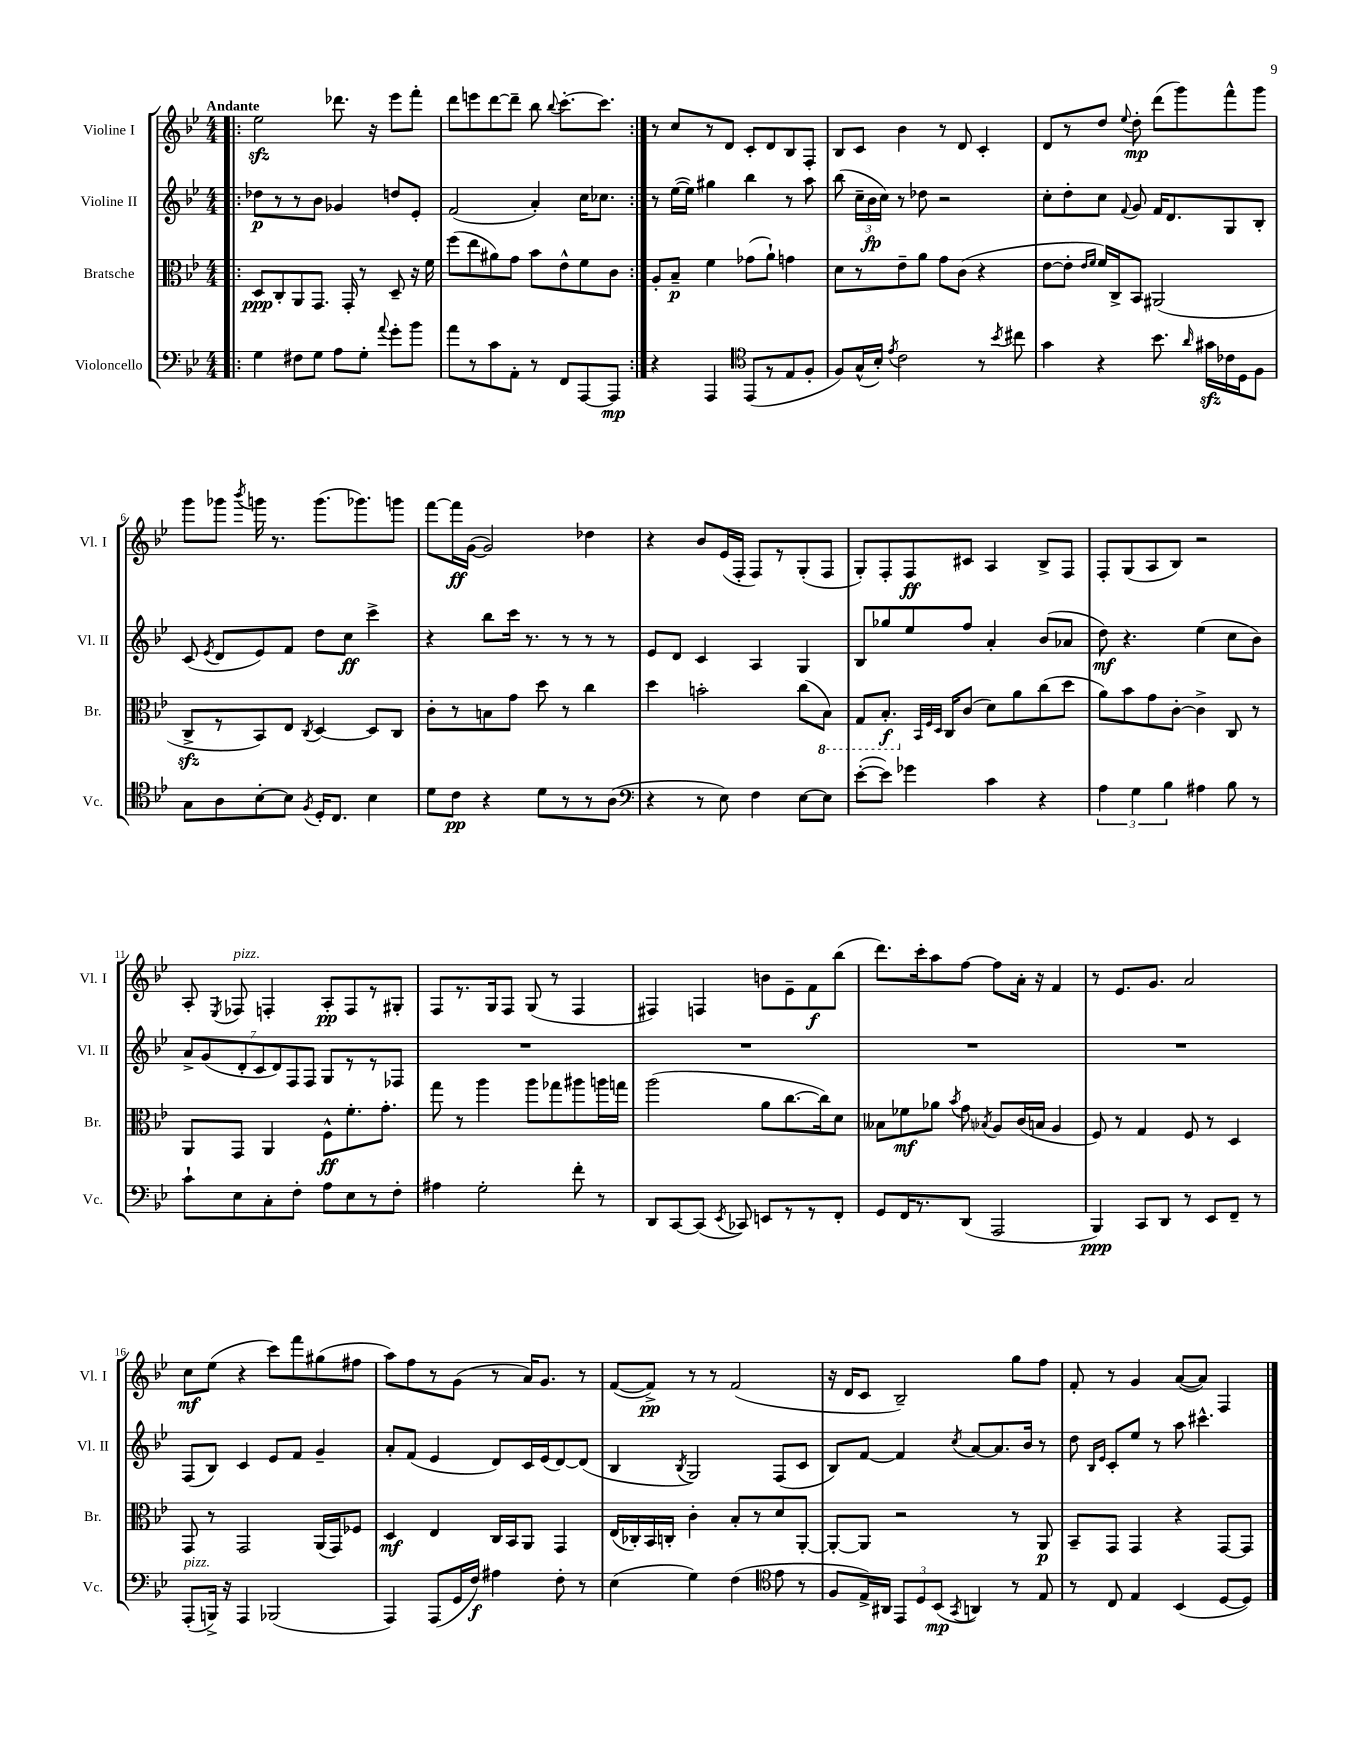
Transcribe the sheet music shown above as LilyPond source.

<<
\new StaffGroup <<
\new Staff = "s0" \with { instrumentName = "Violine I" shortInstrumentName = "Vl. I" } {
    \clef treble \key bes \major \numericTimeSignature \time 4/4 \tempo "Andante"
    \autoBeamOff \repeat volta 2 { \bar ".|:" ees''2\sfz des'''8. r16 ees'''8[ f'''8]-. |
    d'''8[ e'''8 d'''8~ d'''8]-- bes''8 \appoggiatura { bes''8 } c'''8.[~-. c'''8.] | }
    r8 c''8[ r8 d'8] c'8[-. d'8 bes8 f8]-. |
    bes8[ c'8] bes'4 r8 d'8 c'4-. |
    d'8[ r8 d''8] \appoggiatura { ees''8 } d''8-.\mp d'''8[( g'''8) f'''8-^ g'''8] |
    g'''8[ ges'''8] \acciaccatura { bes'''8 } g'''16 r8. g'''8.[( ges'''8.) g'''8] |
    f'''8[~ f'''16\ff g'16]~( g'2) des''4 |
    r4 bes'8[ ees'16( f16]-. f8[) r8 g8-.( f8] |
    g8[-.) f8-. f8\ff cis'8] a4 bes8[-> f8] |
    f8[-. g8( a8 bes8]) r2 |
    a8-. \acciaccatura { ees8 } fes8^\markup { \italic "pizz." } f4-. a8[-.\pp f8 r8 gis8]-. |
    f8[ r8. g16 f8] g8( r8 f4 |
    fis4) f4 b'8[ ees'8-- f'8\f bes''8]( |
    d'''8.[) c'''16-. a''8 f''8]~ f''8[ a'16]-. r16 f'4 |
    r8 ees'8.[ g'8.] a'2 |
    c''8[\mf ees''8]( r4 c'''8[) f'''8 gis''8( fis''8] |
    a''8[) f''8 r8 g'8]( r8 a'16[) g'8.] r8 |
    f'8[~( f'8]->\pp) r8 r8 f'2( |
    r16 d'16[ c'8] bes2--) g''8[ f''8] |
    f'8-. r8 g'4 a'8[~( a'8]) f4 \bar "|." |
}
\new Staff = "s1" \with { instrumentName = "Violine II" shortInstrumentName = "Vl. II" } {
    \clef treble \key bes \major \numericTimeSignature \time 4/4
    \autoBeamOff \repeat volta 2 { \bar ".|:" des''8[\p r8 r8 bes'8] ges'4 d''8[ ees'8]-. |
    f'2( a'4-.) c''16[ ces''8.] | }
    r8 ees''16[~( ees''16]) gis''4 bes''4 r8 a''8 |
    bes''8( \tuplet 3/2 { c''16[-- bes'16\fp c''16]) } r8 des''8 r2 |
    c''8[-. d''8-. c''8] \appoggiatura { f'8 } g'8 f'16[ d'8. g8 bes8]-. |
    c'8( \acciaccatura { ees'8 } d'8[ ees'8) f'8] d''8[ c''8]\ff c'''4-> |
    r4 bes''8[ c'''16] r8. r8 r8 r8 |
    ees'8[ d'8] c'4 a4 g4 |
    bes8[ ges''8 ees''8 f''8] a'4-. bes'8[( aes'8] |
    d''8\mf) r4. ees''4( c''8[ bes'8]) |
    \tuplet 7/4 { a'8[-> g'8( d'8-. c'8 d'8) f8 f8] } g8[ r8 r8 fes8] |
    R1 |
    R1 |
    R1 |
    R1 |
    f8[( bes8]) c'4 ees'8[ f'8] g'4-- |
    a'8[-. f'8]( ees'4 d'8[) c'16 ees'16( d'8~) d'8]( |
    bes4 \acciaccatura { bes8 } g2) f8[( c'8] |
    bes8[) f'8]~ f'4 \acciaccatura { c''8 } a'8[~ a'8. bes'16] r8 |
    d''8 \grace { bes16[ ees'16] } c'8[-. ees''8] r8 a''8 cis'''4.-^ \bar "|." |
}
\new Staff = "s2" \with { instrumentName = "Bratsche" shortInstrumentName = "Br." } {
    \clef alto \key bes \major \numericTimeSignature \time 4/4
    \autoBeamOff \repeat volta 2 { \bar ".|:" d8[\ppp c8-. a,8 g,8.] g,16-. r8 d8-- r16 f'16 |
    f''8[( ees''8 ais'8) g'8] bes'8[ ees'8-^ f'8 c'8] | }
    a8[-. bes8]--\p f'4 ges'8[( a'8]-!) g'4 |
    d'8[ r8 ees'8-- a'8] g'8[ c'8]( r4 |
    ees'8[~ ees'8]-. \grace { ees'16[ f'16] } f'16[) c16-> bes,8] ais,2( |
    c8[->\sfz r8 bes,8) ees8] \acciaccatura { c8 } d4~ d8[ c8] |
    c'8[-. r8 b8 g'8] d''8 r8 c''4 |
    d''4 b'2-. c''8[( \ottava #-1 bes,8]) |
    g,8[ bes,8.]-.\f \ottava #0 \grace { bes,32[ f32 d32] } c16[ c'8]( d'8[) a'8 c''8( d''8] |
    a'8[) bes'8 g'8 c'8]~-. c'4-> c8 r8 |
    a,8[ g,8] a,4 f8[-^\ff f'8.-. g'8.]-. |
    g''8 r8 a''4 a''8[ ges''8 ais''8 a''16 g''16] |
    a''2( a'8[ c''8.~ c''16) d'8] |
    beses8[ fes'8\mf aes'8] \acciaccatura { bes'8 } g'8 \acciaccatura { bes8 } a8[ c'16( b16] a4 |
    f8) r8 g4 f8 r8 d4 |
    g,8 r8 g,2 a,16[( g,16) fes8] |
    d4\mf ees4 c16[ bes,16 a,8] g,4 |
    ees16[( ces16-.) bes,16 c16]-. c'4-. bes8[-. r8 d'8 a,8]~-. |
    a,8[~-. a,8] r2 r8 a,8\p |
    bes,8[-- g,8] g,4 r4 g,8[~ g,8] \bar "|." |
}
\new Staff = "s3" \with { instrumentName = "Violoncello" shortInstrumentName = "Vc." } {
    \clef bass \key bes \major \numericTimeSignature \time 4/4
    \autoBeamOff \repeat volta 2 { \bar ".|:" g4 fis8[ g8] a8[ g8]-. \appoggiatura { a'8 } g'8[-. bes'8] |
    a'8[ r8 c'8 a,8]-. r8 f,8[ a,,8~ a,,8]\mp | }
    r4 a,,4 \clef tenor ees,8[( r8 ees8 f8]-. |
    f8[) g16-^( bes16]-.) \acciaccatura { ees'8 } c'2 r8 \acciaccatura { bes'8 } cis''8 |
    g'4 r4 bes'8. \grace { a'16 } gis'16[\sfz ces'16 d16 f8] |
    g8[ a8 bes8~-. bes8] \acciaccatura { f8 } d16[-. c8.] bes4 |
    d'8[ c'8]\pp r4 d'8[ r8 r8 a8]( |
    \clef bass r4 r8 ees8) f4 ees8[~ ees8] |
    ees'8[~-.( ees'8]) ges'4 c'4 r4 |
    \tuplet 3/2 { a4 g4 bes4 } ais4 bes8 r8 |
    c'8[-! ees8 c8-. f8]-. a8[ ees8 r8 f8]-. |
    ais4 g2-. f'8-. r8 |
    d,8[ c,8~ c,8]( \acciaccatura { ees,8 } ces,8) e,8[ r8 r8 f,8]-. |
    g,8[ f,16 r8. d,8]( a,,2 |
    bes,,4\ppp) c,8[ d,8] r8 ees,8[ f,8]-- r8 |
    a,,8[-.^\markup { \italic "pizz." }( b,,16]->) r16 a,,4 bes,,2( |
    a,,4) a,,8[( g,16 f16]\f) ais4 f8-. r8 |
    ees4( g4) f4( \clef tenor ees'8 r8 |
    f8[ ees16->) ais,16] \tuplet 3/2 { ees,8[ d8 bes,8]\mp( } \acciaccatura { g,8 } a,4) r8 ees8 |
    r8 c8 ees4 bes,4( d8[~ d8]) \bar "|." |
}
>>
>>
